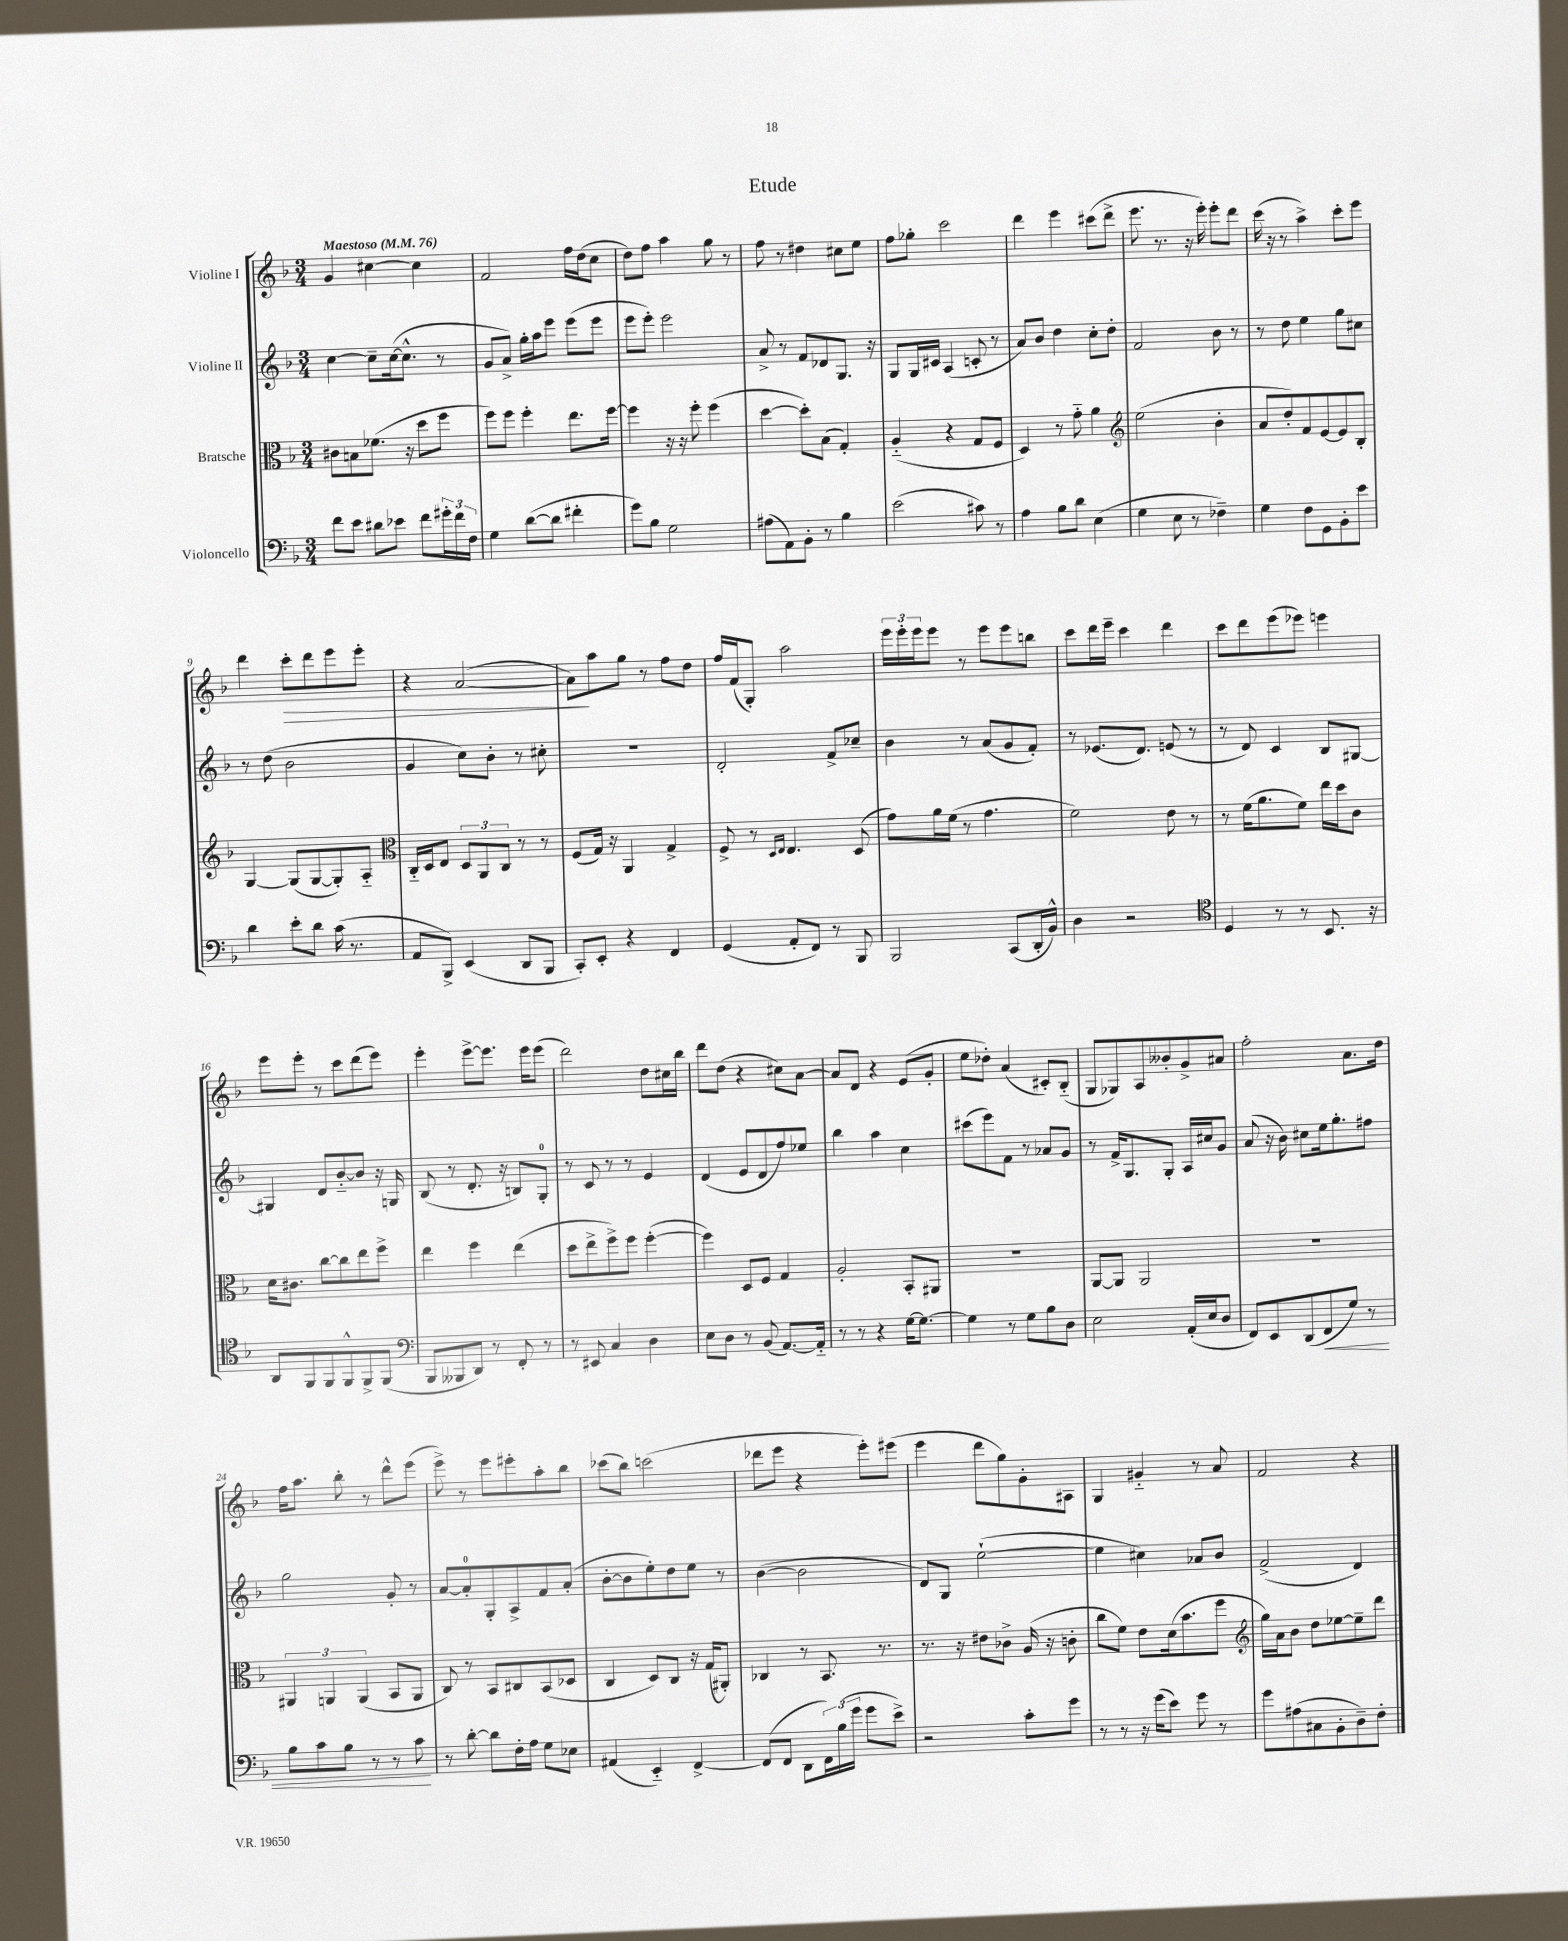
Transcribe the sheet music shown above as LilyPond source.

\header { title = "Etude" }
<<
\new StaffGroup <<
\new Staff = "s0" \with { instrumentName = "Violine I" } {
    \clef treble \key f \major \numericTimeSignature \time 3/4 \tempo "Maestoso" 4 = 76
    g'4 cis''4~ cis''4 |
    f'2 f''16 d''16( c''8 |
    d''8) f''8 a''4 g''8 r8 |
    f''8 r8 dis''4 cis''8 e''8 |
    f''8 ges''8-. c'''2 |
    d'''4 e'''4 cis'''8( d'''8-> |
    e'''8. r8. r16 e'''16-.) e'''8-. d'''8 |
    c'''16( r16 r8 a''4->) c'''8-. e'''8 |
    d'''4 c'''8-.\> d'''8 e'''8 e'''8-. |
    r4 a'2~( |
    a'8\!) a''8 g''8 r8 f''8 d''8 |
    f''16 f'16( g8-.) a''2 |
    \tuplet 3/2 { e'''16 e'''16-. e'''16 } e'''8 r8 e'''8 e'''8 b''8 |
    c'''8 d'''16 e'''16-- c'''4 d'''4 |
    c'''8 d'''8 e'''8( ees'''8) e'''4 |
    e'''8 e'''8-. r8 c'''8 d'''8( e'''8) |
    e'''4-. e'''8~-> e'''8. e'''16 e'''8( |
    d'''2) d''8 cis''16 bes''16 |
    d'''8 d''8( r4 cis''8) a'8~ |
    a'8 d'8 r4 e'8( g'8-. |
    e''8 des''8-.) a'4( cis'8-.) bes8-_( |
    g8 ges8) a8 beses'8-. g'8-> ais'8 |
    f''2-. a'8. d''16 |
    f''16 a''8. bes''8-. r8 d'''8-^ e'''8( |
    e'''8->) r8 e'''8 eis'''8-. a''8-. bes''8 |
    ces'''8( bes''8) c'''2( |
    des'''8 e'''8 r4 e'''8-.) eis'''8( |
    e'''4 d'''8 g''8) g'8-. ais8 |
    g4 gis'4-_ r8 a'8 |
    f'2 r4 \bar "|." |
}
\new Staff = "s1" \with { instrumentName = "Violine II" } {
    \clef treble \key f \major \numericTimeSignature \time 3/4
    c''4~ c''8-- c''16~( c''8.-^ r8 |
    g'8 a'8->) g''16-. a''16 e'''8 e'''8( e'''8 |
    e'''8 e'''8-.) e'''2 |
    a'8-> r8 f'8 des'8 g8. r16 |
    g8 g16 cis'16 a4( c'8-. r8 |
    a'8) bes'8 d''4 c''8-. d''8-. |
    f'2 bes'8 r8 |
    r8 d''8 e''4 g''8 cis''8 |
    r8 d''8( bes'2 |
    g'4 c''8) bes'8-. r8 cis''8-. |
    R2. |
    d'2-. f'8-> ces''8-- |
    bes'4 r8 a'8( g'8 f'8-.) |
    r8 ees'8.( d'8.) e'8( r8 |
    r8 d'8) c'4 bes8 gis8~ |
    gis4 d'8 bes'8~-_ bes'8 r16 g16 |
    bes8( r8 d'8.-. r16 b8) g8-0-. |
    r8 c'8 r8 r8 e'4 |
    d'4( e'8 d'8 f''8) ees''8 |
    bes''4 a''4 c''4 |
    cis'''8( e'''8) f'8 r8 aes'8 g'8 |
    r8 f'16-> g8. g8-. a16 cis''16 g'8 |
    a'8( r16 bes'16) cis''8 e''16 g''8.-. fis''8 |
    g''2 g'8-. r8 |
    a'8~ a'8-0-. g8-. a8-> f'8 a'8-.( |
    bes'8~-. bes'8 e''8-.) d''8 e''8 r8 |
    bes'4~( bes'2 |
    d'8) g8 e''2~-!( |
    e''4 cis''4) aes'8 bes'8 |
    f'2->( d'4) \bar "|." |
}
\new Staff = "s2" \with { instrumentName = "Bratsche" } {
    \clef alto \key f \major \numericTimeSignature \time 3/4
    cis'8 b8 fes'8.( r16 d''8 f''8 |
    f''8) f''8 f''4-. e''8. f''16~ |
    f''4 r16 r16 f''8-. f''4( |
    d''4~ d''8-.) bes8( g4-.) |
    a4-_( r4 g8 f8 |
    d4) r8 g'8-_ a'4 |
    \clef treble e''2( bes'4-. |
    a'8 d''8-.) f'8 e'8~ e'8 bes8-. |
    g4~ g8( g8~ g8-.) a8-_ |
    \clef alto c16-_ d16 e8 \tuplet 3/2 { d8 a,8 c8 } r8 r8 |
    f8( g16) r16 a,4 g4-> |
    f8-> r8 \grace { d16 e16 } e4. d8( |
    g'8) a'16 f'16( r8 g'4. |
    f'2) e'8 r8 |
    r8 f'16( a'8. f'8) e''16 d''16 c'8 |
    d'16 cis'8. c''8~ c''8 e''8 f''8-> |
    e''4 f''4 e''4( |
    d''8 e''8-> f''8->) f''8 f''4~-.( |
    f''4) d8 f8 g4 |
    a2-. bes,8-. ais,8 |
    R2. |
    a,8~ a,8 a,2 |
    R2. |
    \tuplet 3/2 { ais,4 a,4 a,4( } bes,8 a,8 |
    c8) r8 bes,8 cis8 bes,8( des8 |
    c4 d8) c8 r16 g16( ais,8-.) |
    ces4 r8 bes,8. r8. |
    r8. r16 eis'8 ces'8-> a16( r16 c'8-. |
    c''8 f'8) e'8 d'16( bes'8. f''8 |
    \clef treble g''16) a'16 bes'8 d''8 ees''8~ ees''8-- d'''8 \bar "|." |
}
\new Staff = "s3" \with { instrumentName = "Violoncello" } {
    \clef bass \key f \major \numericTimeSignature \time 3/4
    f'8 e'8 dis'8 ees'8 f'8 \tuplet 3/2 { gis'16-. f'16 f16 } |
    g4 d'8~( d'8 fis'4-. |
    g'8) bes8 g2 |
    ais8( a,8) bes,8-. r8 bes4 |
    e'2( cis'8) r8 |
    a4 bes8 d'8 e4( |
    g4 e8 r8 fes4--) |
    g4 f8 g,8 bes,8-. e'8 |
    d'4 e'8-. d'8 c'16( r8. |
    a,8 bes,,8->) e,4( d,8 bes,,8 |
    c,8-.) e,8-. r4 f,4 |
    g,4( a,8-. f,8) r8 bes,,8 |
    bes,,2 c,8( d,16-. bes,16-^) |
    d4 r2 |
    \clef tenor d4 r8 r8 bes,8. r16 |
    a,8 f,8 f,8 f,8-^ f,8-> f,8( |
    \clef bass bes,,8 beses,,8 d,8) r8 f,8-. r8 |
    r8 eis,8 c4 d4 |
    e8 d8 r8 bes,8( a,8.~) a,16-_ |
    r8 r8 r4 g16~ g8.~ |
    g4 r8 g8 bes8 d8 |
    e2 a,16-.( e16 d8 |
    f,8) e,8 d,8( f,8\< g8) r8 |
    bes8 c'8 bes8 r8 r8 c'8\! |
    r8 d'8~-. d'8 f16-. a16 g8 ees8 |
    ais,4( e,4-_) f,4~-> |
    f,8( f,8 d,8 \tuplet 3/2 { f,16) bes16( g'16 } g'8 e'8->) |
    r2 c'8-. g'8 |
    r8 r8 r16 g'16( e'8) g'8 r8 |
    g'8 ais8( cis8 bes,8-. d8--) f8-. \bar "|." |
}
>>
>>
